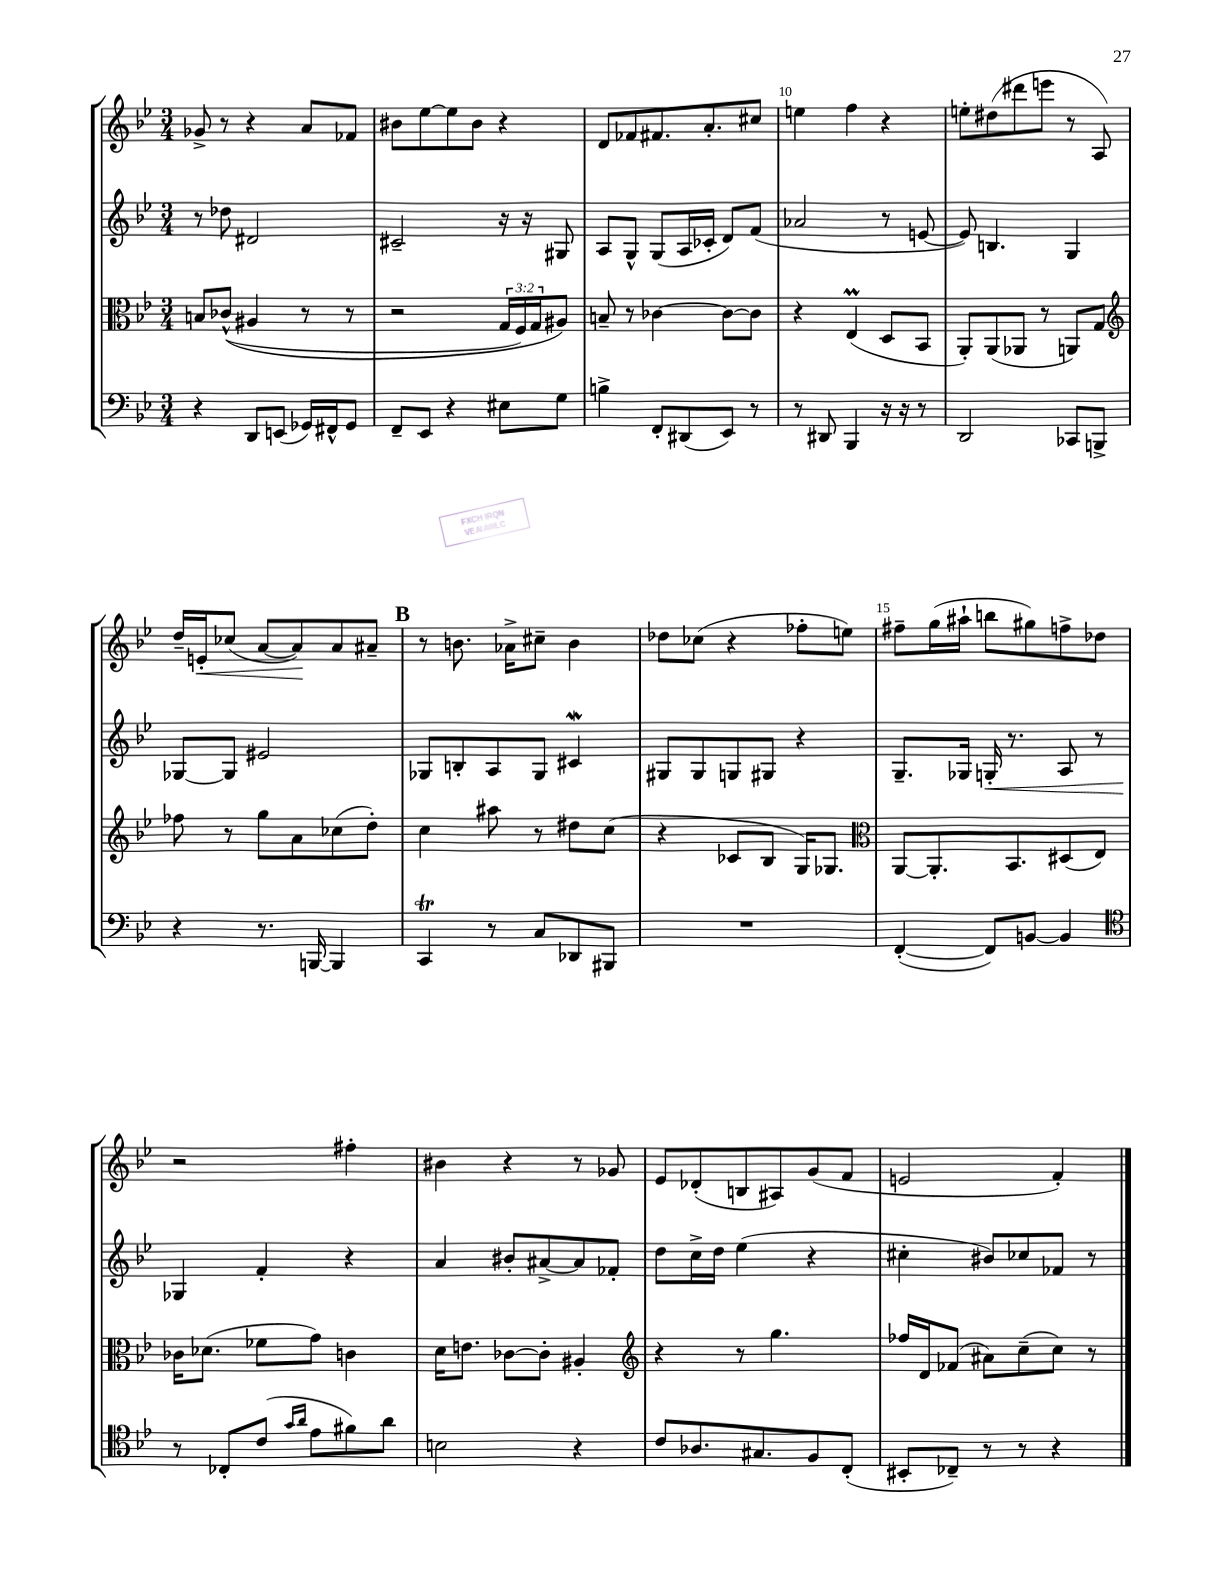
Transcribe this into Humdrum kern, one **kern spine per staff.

**kern	**kern	**kern	**kern
*staff4	*staff3	*staff2	*staff1
*clefF4	*clefC3	*clefG2	*clefG2
*k[b-e-]	*k[b-e-]	*k[b-e-]	*k[b-e-]
*M3/4	*M3/4	*M3/4	*M3/4
4r	8B	8r	8g-^
.	&((8c-^^	8dd-	8r
8DD	4A#	2d#	4r
(8EE	.	.	.
16GG-)	8r	.	8a
16FF#^^	.	.	.
8GG-	8r	.	8f-
=	=	=	=
8FF~	2r	2c#~	8b#
8EE-	.	.	[8ee-
4r	.	.	8ee-]
.	.	.	8b#
8E#	24G	16r	4r
.	24F)	.	.
.	.	16r	.
.	24G	.	.
8G	8A#&)	8G#	.
=	=	=	=
4B^	8B~	8A	8d
.	8r	8G^^	8f-
8FF'	[4c-	(8G	8.f#
(8DD#	.	16A	.
.	.	16c-'	8.a'
8EE-)	8c-_	8d)	.
8r	8c-]	(8f	8cc#
=	=	=	=
8r	4r	2a-	4ee
8DD#	.	.	.
4BBB-	(4E-	.	4ff
16r	8D	8r	4r
16r	.	.	.
8r	8BB-	[8e	.
=	=	=	=
2DD	8AA')	8e])	8ee'
.	(8AA	4.B	(8dd#
.	8AA-	.	8ddd#
.	8r	.	8eee
8CC-	8AA)	4G	8r
8BBB^	8G	.	8A)
=	=	=	=
*	*clefG2	*	*
4r	8ff-	[8G-	16dd~
.	.	.	16e'
.	8r	8G-]	(8cc-
8.r	8gg	2e#	[8a
.	8a	.	8a])
[16BBB	.	.	.
4BBB]	(8cc-	.	8a
.	8dd')	.	8a#~
=	=	=	=
4CC	4cc	8G-	8r
.	.	8B'	8.b
8r	8aa#	8A	.
.	.	.	16a-^
8C	8r	8G-	8cc#~
8DD-	8dd#	4c#	4b
8BBB#	(8cc	.	.
=	=	=	=
2.r	4r	8G#	8dd-
.	.	8G#	(8cc-
.	8c-	8G	4r
.	8B-	8G#	.
.	16G)	4r	8ff-'
.	8.G-	.	.
.	.	.	8ee)
=	=	=	=
*	*clefC3	*	*
([4FF'	[8AA	8.G~	8ff#~
.	8.AA']	.	(16gg
.	.	16G-	16aa#`
8FF])	.	16G'	8bb
.	8.BB-	8.r	.
[8BB	.	.	8gg#)
4BB]	(8D#	8A	8ff^
.	8E-)	8r	8dd-
=	=	=	=
*clefC4	*	*	*
8r	16c-	4G-	2r
.	(8.d-	.	.
8C-'	.	.	.
(8c	8f-	4f'	.
16qqg	.	.	.
16qqa	.	.	.
8e-	8g)	.	.
8f#)	4c	4r	4ff#'
8a	.	.	.
=	=	=	=
2B	16d	4a	4b#
.	8.e	.	.
.	[8c-	8b#'	4r
.	8c-']	[8a#^	.
4r	4A#'	8a#]	8r
.	.	8f-'	8g-
=	=	=	=
*	*clefG2	*	*
8c	4r	8dd	8e-
8.A-	.	16cc^	(8d-'
.	.	16dd	.
.	8r	(4ee-	8B
8.G#	.	.	.
.	4.gg	.	8A#)
8F	.	4r	(8g
(8C'	.	.	8f
=	=	=	=
8BB#'	16ff-	4cc#'	2e
.	16d	.	.
8C-~)	(8f-	.	.
8r	8a#)	8b#)	.
8r	(8cc~	8cc-	.
4r	8cc)	8f-	4f')
.	8r	8r	.
==	==	==	==
*-	*-	*-	*-
